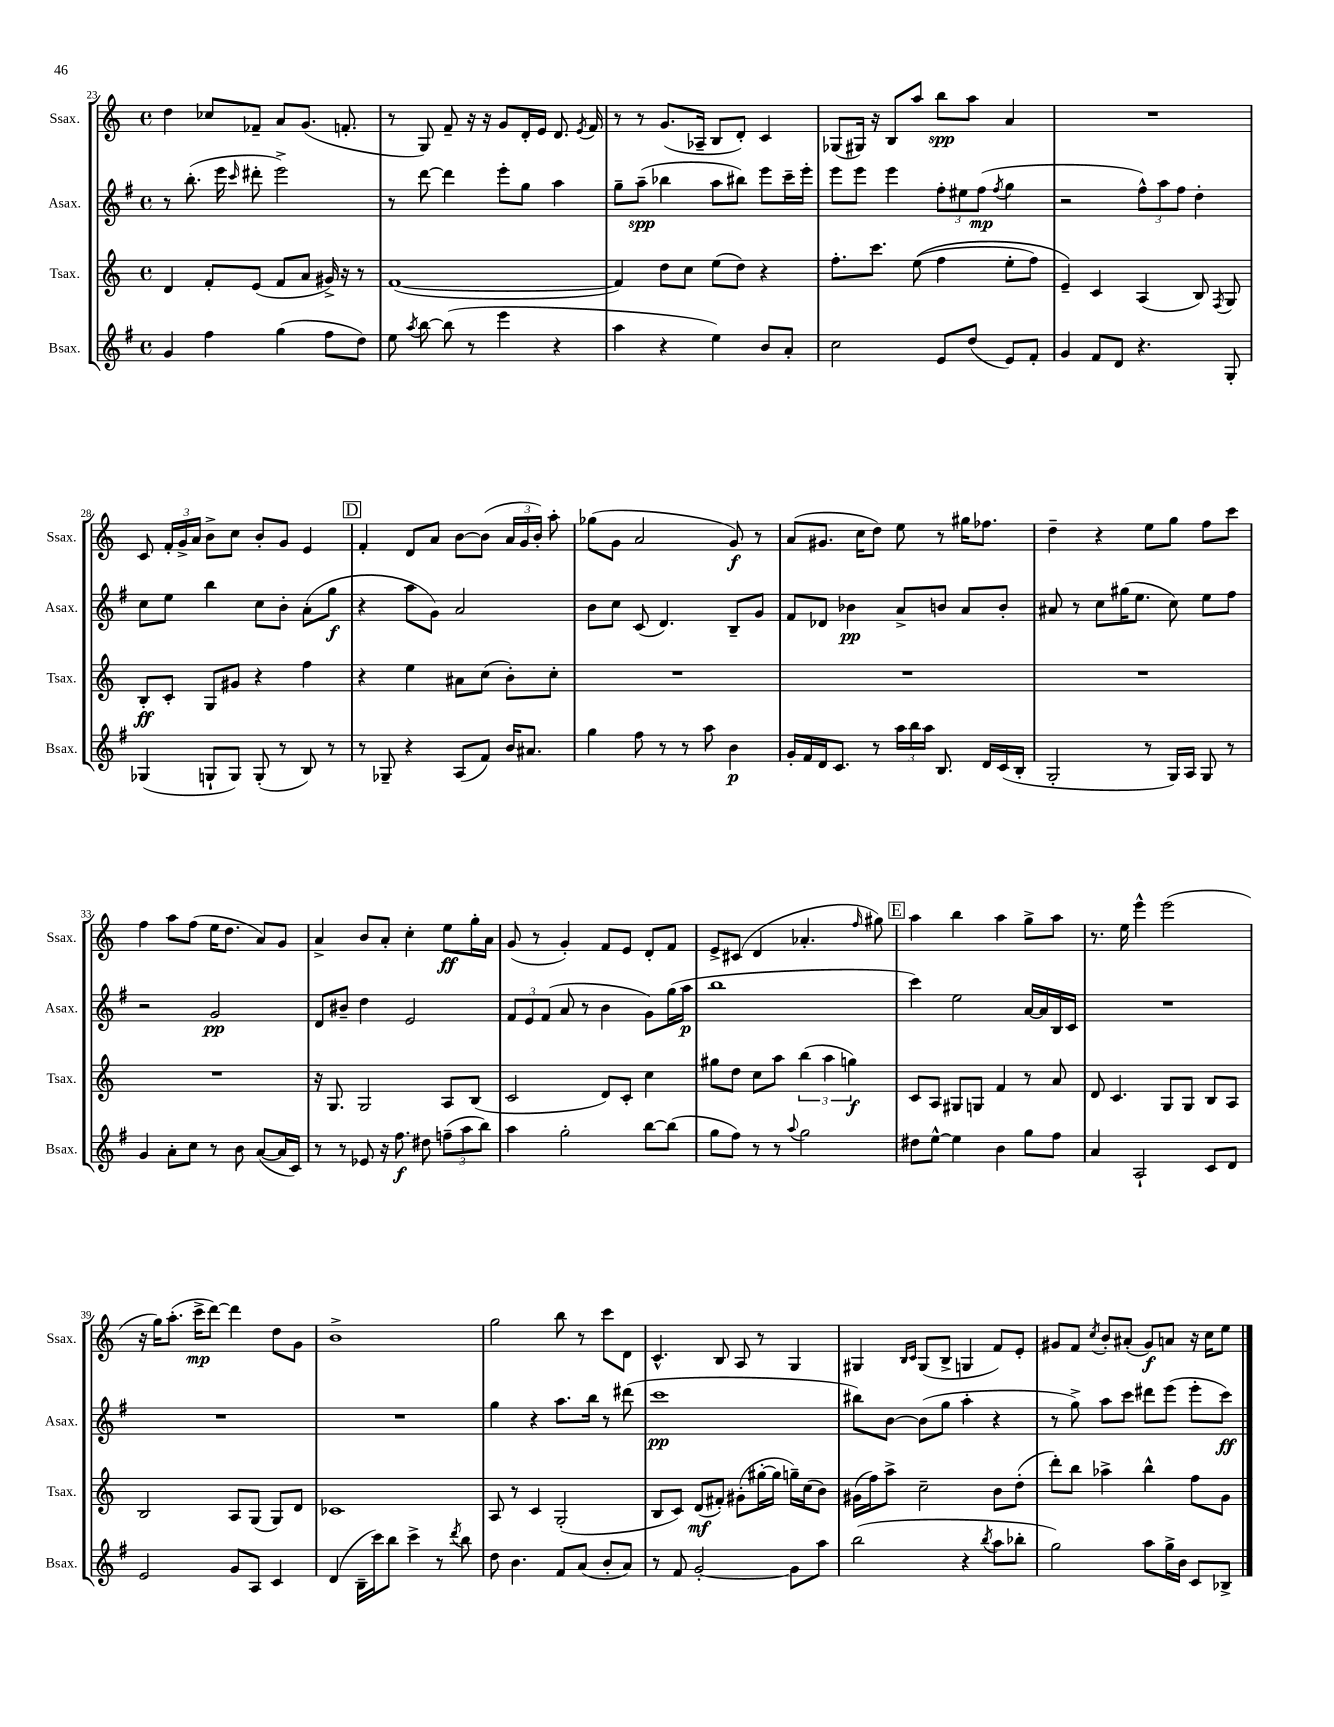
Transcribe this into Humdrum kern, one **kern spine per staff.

**kern	**kern	**kern	**kern
*staff4	*staff3	*staff2	*staff1
*clefG2	*clefG2	*clefG2	*clefG2
*k[f#]	*k[]	*k[f#]	*k[]
*M4/4	*M4/4	*M4/4	*M4/4
*met(c)	*met(c)	*met(c)	*met(c)
4g	4d	8r	4dd
.	.	(8.bb'	.
4ff#	8f'	.	8cc-
.	.	16eee	.
.	.	16qqccc	.
.	(8e	8ddd#'	8f-~
(4gg	8f	2eee^)	8a
.	8a	.	(8.g
8ff#	16g#^)	.	.
.	16r	.	8.f'
8dd)	8r	.	.
=	=	=	=
8ee	([1f	8r	8r
8qaa	.	.	.
[8bb	.	[8ddd	8G)
(8bb]	.	4ddd]	8f~
8r	.	.	16r
.	.	.	16r
4eee	.	8eee'	8g
.	.	8gg	16d'
.	.	.	16e
4r	.	4aa	8.d
.	.	.	8qe
.	.	.	16f
=	=	=	=
4aa	4f])	8gg~	8r
.	.	(8aa~	8r
4r	8dd	4bb-	(8.g
.	8cc	.	.
.	.	.	16A-~
4ee)	(8ee	8aa	8B
.	8dd)	8bb#)	8d')
8b	4r	8eee	4c
8a'	.	16ccc~	.
.	.	16eee'	.
=	=	=	=
2cc	8.ff'	8eee	(8G-
.	.	8eee	16G#)
.	8.ccc	.	16r
.	.	4eee	8B
.	&((8ee	.	8aa
8e	4ff	12ff#'	8bb
.	.	12ee#	.
(8dd	.	.	8aa
.	.	(12ff#	.
.	.	8qff#	.
8e)	8ee'	4gg	4a
8f#'	8ff)	.	.
=	=	=	=
4g	4e~&)	2r	1r
8f#	4c	.	.
8d	.	.	.
4.r	(4A	12ff#^^)	.
.	.	12aa	.
.	.	12ff#	.
.	8B)	4dd'	.
.	8qF	.	.
8G'	8G	.	.
=	=	=	=
(4G-	8B'	8cc	8c
.	8c'	8ee	24f'
.	.	.	24g^
.	.	.	24a
8G`	8G	4bb	8b^
8G)	8g#	.	8cc
(8G'	4r	8cc	8b'
8r	.	8b'	8g
8B)	4ff	(8a'	4e
8r	.	8gg	.
=	=	=	=
8r	4r	4r	4f'
8G-~	.	.	.
4r	4ee	8aa	8d
.	.	8g)	8a
(8A	8a#	2a	[8b
8f#)	(8cc	.	(8b]
16b	8b')	.	24a
.	.	.	24g
8.a#	.	.	.
.	.	.	24b')
.	8cc'	.	8aa'
=	=	=	=
4gg	1r	8b	(8gg-
.	.	8cc	8g
8ff#	.	(8c	2a
8r	.	4.d)	.
8r	.	.	.
8aa	.	.	.
4b	.	8B~	8g)
.	.	8g	8r
=	=	=	=
16g'	1r	8f#	(8a
16f#	.	.	.
16d	.	8d-	8.g#
8.c	.	.	.
.	.	4b-	.
.	.	.	16cc
8r	.	.	8dd)
24aa	.	8a^	8ee
24bb	.	.	.
24aa	.	.	.
8.B	.	8b	8r
.	.	8a	16gg#
16d	.	.	8.ff-
(16c	.	8b'	.
16B'	.	.	.
=	=	=	=
2G'	1r	8a#	4dd~
.	.	8r	.
.	.	8cc	4r
.	.	(16gg#	.
.	.	8.ee	.
8r	.	.	8ee
16G)	.	8cc)	8gg
16A	.	.	.
8G	.	8ee	8ff
8r	.	8ff#	8ccc
=	=	=	=
4g	1r	2r	4ff
8a'	.	.	8aa
8cc	.	.	(8ff
8r	.	2g	16ee
.	.	.	8.dd
8b	.	.	.
([8a	.	.	8a)
16a]	.	.	8g
16c)	.	.	.
=	=	=	=
8r	16r	8d	4a^
.	8.G	.	.
8r	.	8b#~	.
8e-	2G	4dd	8b
16r	.	.	8a'
8.ff#	.	.	.
.	.	2e	4cc'
8dd#	.	.	.
(12ff~	8A	.	8ee
12aa	.	.	.
.	(8B	.	16gg'
12bb)	.	.	.
.	.	.	16a
=	=	=	=
4aa	2c	12f#	(8g
.	.	12e	.
.	.	.	8r
.	.	(12f#	.
2gg'	.	8a	4g')
.	.	8r	.
.	8d)	4b	8f
.	8c'	.	8e
[8bb	4cc	8g)	8d'
(8bb]	.	(16gg	8f
.	.	16aa	.
=	=	=	=
8gg	8gg#	1bb	8e^
8ff#)	8dd	.	(8c#
8r	8cc	.	4d
8r	8aa	.	.
8qqaa	.	.	.
2gg	(6bb	.	4.a-'
.	6aa	.	.
.	6gg)	.	.
.	.	.	16qqff
.	.	.	8gg#)
=	=	=	=
8dd#	8c	4ccc)	4aa
[8ee^^	8A	.	.
4ee]	8G#	2ee	4bb
.	8G	.	.
4b	4f	.	4aa
8gg	8r	[16a	8gg^
.	.	16a]	.
8ff#	8a	16B	8aa
.	.	16c	.
=	=	=	=
4a	8d	1r	8.r
.	4.c	.	.
.	.	.	16ee
2A`	.	.	4eee^^
.	8G	.	(2eee
.	8G	.	.
8c	8B	.	.
8d	8A	.	.
=	=	=	=
2e	2B	1r	16r
.	.	.	16gg)
.	.	.	(8.aa'
.	.	.	16ccc^
.	.	.	[8ddd)
8g	8A	.	4ddd]
8A	(8G	.	.
4c	8G)	.	8dd
.	8d	.	8g
=	=	=	=
(4d	1c-	1r	1b^
16B~	.	.	.
16ccc)	.	.	.
8bb	.	.	.
4ccc^	.	.	.
8r	.	.	.
8qddd	.	.	.
8bb	.	.	.
=	=	=	=
8dd	8A	4gg	2gg
4.b	8r	.	.
.	4c	4r	.
8f#	(2G'	8.aa	8bb
(8a	.	.	8r
.	.	16bb	.
8b'	.	8r	8ccc
8a)	.	(8ddd#	8d
=	=	=	=
8r	8B	1ccc	4.c^^
8f#	8c)	.	.
[2g'	(8d	.	.
.	8f#')	.	8B
.	(8g#'	.	8A
.	[16gg#'	.	8r
.	16gg#]	.	.
8g]	16gg~)	.	4G
.	(16cc	.	.
8aa	8b)	.	.
=	=	=	=
(2bb	(16g#	8bb#)	4G#
.	16ff)	.	.
.	8aa^	[8b	.
.	.	.	16qqB
.	.	.	16qqc
.	2cc~	(8b]	(8G#
.	.	8gg	8B^
4r	.	4aa'	4G
8qbb	.	.	.
8aa	8b	4r	8f)
8bb-'	(8dd'	.	8e'
=	=	=	=
2gg)	8ddd')	8r	8g#
.	8bb	8gg^)	8f
.	.	.	8qcc
.	4aa-^	8aa	8b'
.	.	8ccc	(8a#'
8aa	4bb^^	8ddd#	8g#)
16gg^	.	(8eee	8a
16b	.	.	.
8c	8ff	8eee'	16r
.	.	.	16cc
8B-^	8g	8ccc)	8ee
==	==	==	==
*-	*-	*-	*-
